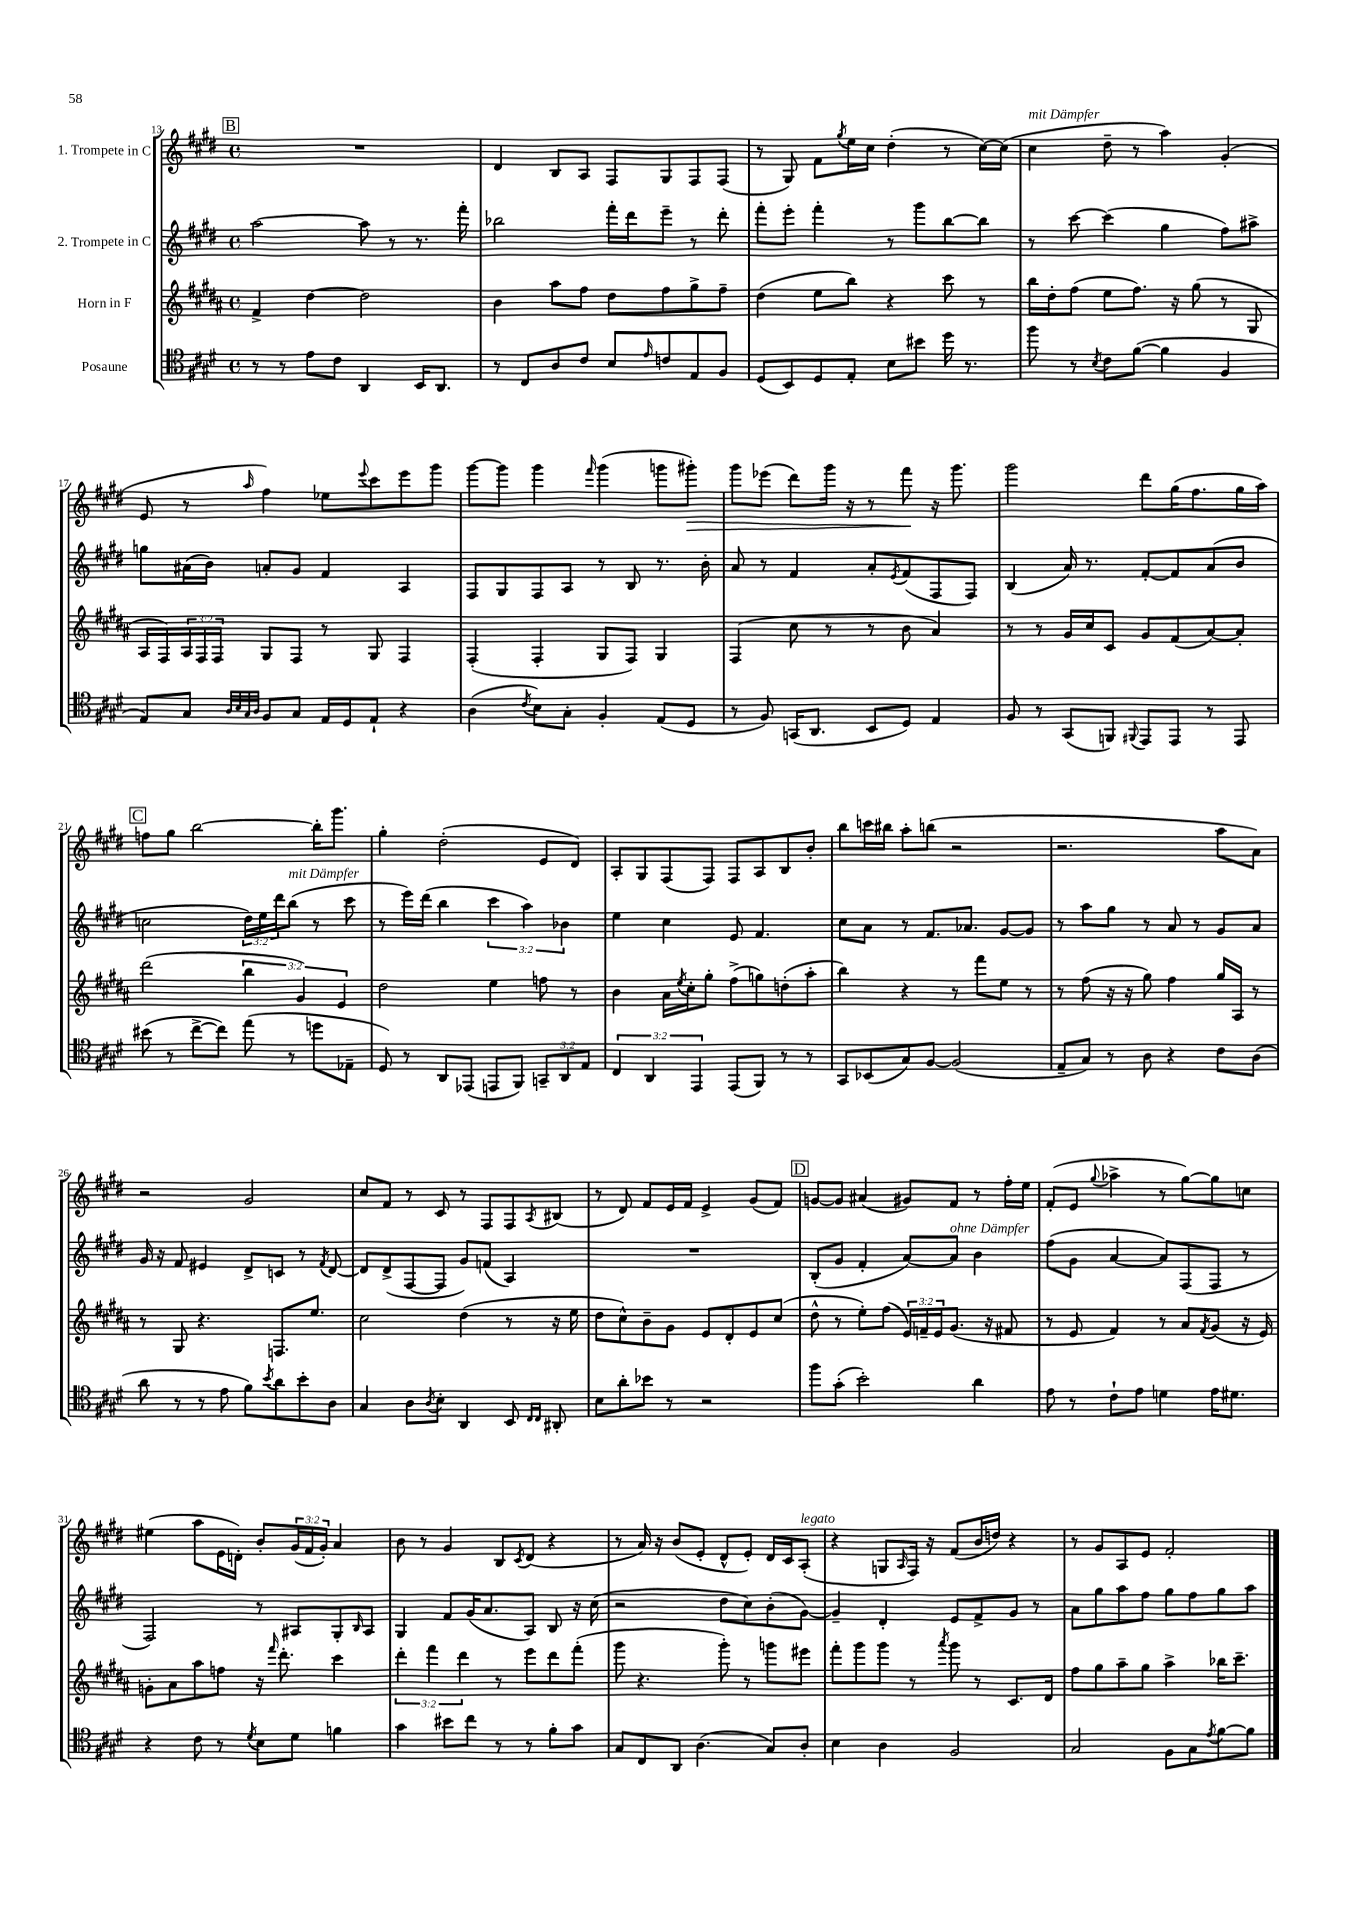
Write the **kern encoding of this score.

**kern	**kern	**kern	**kern
*staff4	*staff3	*staff2	*staff1
*clefC4	*clefG2	*clefG2	*clefG2
*k[f#c#g#d#]	*k[f#c#g#d#a#]	*k[f#c#g#d#]	*k[f#c#g#d#]
*M4/4	*M4/4	*M4/4	*M4/4
*met(c)	*met(c)	*met(c)	*met(c)
8r	4f#^	[2aa	1r
8r	.	.	.
8e	[4dd#	.	.
8c#	.	.	.
4AA	2dd#]	8aa]	.
.	.	8r	.
16BB	.	8.r	.
8.AA	.	.	.
.	.	16fff#'	.
=	=	=	=
8r	4b	2bb-	4d#
8C#	.	.	.
8A	8aa#	.	8B
8c#	8ff#	.	8A
8B	8dd#	16fff#'	8F#
.	.	16ddd#	.
16qqe	.	.	.
8c	8ff#	8eee~	8G#
8E	8gg#^	8r	8F#
8F#	8ff#~	8ddd#'	(8F#
=	=	=	=
(8D#	(4dd#	8fff#'	8r
8BB)	.	8eee'	8G#)
8D#	8ee	4fff#'	8f#
.	.	.	8qgg#
8E'	8bb)	.	16ee
.	.	.	16cc#
8B	4r	8r	(4dd#'
8b#	.	8ggg#	.
16dd#	8ccc#	[8bb	8r
8.r	.	.	.
.	8r	8bb]	[16cc#)
.	.	.	(16cc#]
=	=	=	=
8ff#	16bb	8r	4cc#
.	16dd#'	.	.
8r	(8ff#	[8ccc#	.
8qB	.	.	.
8c#	8ee	(4ccc#]	8dd#~
([8f#	8.ff#)	.	8r
4f#]	.	4gg#	4aa)
.	16r	.	.
.	(8gg#	.	.
4F#	8r	8ff#)	(4g#'
.	8G#	8aa#^	.
=	=	=	=
8E)	16A#	8gg	8e
.	16F#)	.	.
8G#	24A#	(16a#	8r
.	24F#	.	.
.	.	16b)	.
.	24F#	.	.
32qqA	.	.	.
32qqB	.	.	.
32qqG#	.	.	.
32qqA	.	.	16qqaa
8F#	8G#	8a'	4ff#)
8G#	8F#	8g#	.
16E	8r	4f#	8ee-
16D#	.	.	.
.	.	.	8qqeee
8E`	8G#	.	8ccc#
4r	4F#	4A	8eee
.	.	.	8ggg#
=	=	=	=
(4A	(4F#'	8F#	[8ggg#
.	.	8G#	8ggg#]
8qc#	.	.	.
8B)	4F#'	8F#	4ggg#
8G#'	.	8A	.
.	.	.	16qqfff#
4F#'	8G#	8r	(4ggg#
.	8F#)	8B	.
(8E	4G#	8.r	8ggg
8D#	.	.	8ggg#')
.	.	16b'	.
=	=	=	=
8r	(4F#	8a	8ggg#
8F#)	.	8r	(8eee-
(16GG	8cc#	4f#	8ddd#)
8.AA	.	.	.
.	8r	.	16ggg#
.	.	.	16r
8BB	8r	8a'	8r
.	.	8qe	.
8D#)	8b	(8f#	8fff#
4E	4a#)	8F#	16r
.	.	.	8.ggg#
.	.	8F#)	.
=	=	=	=
8F#	8r	(4B	2ggg#
8r	8r	.	.
(8GG#	16g#	16a)	.
.	16cc#	8.r	.
8FF)	8c#	.	.
8qqFF#	.	.	.
8EE	8g#	[8f#'	8ddd#
8EE	(8f#	8f#]	(16gg#
.	.	.	8.ff#
8r	[8a#)	(8a	.
8EE	8a#']	8b	16gg#
.	.	.	16aa)
=	=	=	=
(8b#	(2ddd#	2cc	8ff
8r	.	.	8gg#
[8cc#^	.	.	[2bb
8cc#])	.	.	.
(8ee	6bb	24dd#)	.
.	.	24ee	.
.	.	24ddd#	.
8r	.	(8bb	.
.	6g#)	.	.
8dd	.	8r	16bb']
.	.	.	8.ggg#
.	6e	.	.
8E-~	.	8ccc#	.
=	=	=	=
8D#)	2dd#	8r	4gg#'
8r	.	16eee)	.
.	.	(16ddd#	.
8AA	.	4bb	(2dd#'
(8EE-	.	.	.
8EE	4ee	6ccc#	.
8FF#)	.	.	.
.	.	6aa)	.
12GG~	8ff	.	8e
12AA	.	6b-	.
.	8r	.	8d#)
12E	.	.	.
=	=	=	=
6C#	4b	4ee	8A'
.	.	.	8G#
6AA	.	.	.
.	16a#	4cc#	(8F#
.	8qee	.	.
.	16cc#'	.	.
6EE	.	.	.
.	8gg#'	.	8F#)
(8EE	(8ff#^	8e	8F#
8FF#)	8gg)	4.f#	8A
8r	(8dd'	.	8B
8r	8aa#'	.	8b'
=	=	=	=
8GG#	4bb)	8cc#	8bb
(8BB-	.	8a	16ccc
.	.	.	16bb#
8G#)	4r	8r	8aa'
[8F#	.	8.f#	(8bb
(2F#]	8r	.	2r
.	.	8.a-	.
.	8fff#	.	.
.	8ee	[8g#	.
.	8r	8g#]	.
=	=	=	=
8E~	8r	8r	2.r
8G#)	(8ff#	8aa	.
8r	16r	8gg#	.
.	16r	.	.
8A	8gg#)	8r	.
4r	4ff#	8a	.
.	.	8r	.
8c#	16gg#	8g#	8aa
.	16A#	.	.
(8A	8r	8a	8a)
=	=	=	=
8a	8r	16g#	2r
.	.	16r	.
8r	8G#	8f#	.
8r	4.r	4e#	.
8e	.	.	.
8f#)	.	8d#^	2g#
8qb	.	.	.
8a	8.F	8c	.
8b'	.	8r	.
.	8.ee	.	.
.	.	8qf#	.
8A	.	[8d#	.
=	=	=	=
4G#	2cc#	8d#]	8cc#
.	.	(8d#^	8f#
8A	.	[8F#	8r
8qA	.	.	.
8B'	.	8F#]	8c#
4AA	(4dd#	8g#)	8r
.	.	(8f	8F#
8BB	8r	4A)	8F#
16qqC#	.	.	.
16qqC#	.	.	8qA
8AA#'	16r	.	(8B#
.	16ee	.	.
=	=	=	=
8B	8dd#	1r	8r
8a'	8cc#^^)	.	8d#)
8b-	8b~	.	8f#
8r	8g#	.	16e
.	.	.	16f#
2r	8e	.	4e^
.	8d#'	.	.
.	8e	.	(8g#
.	(8cc#	.	8f#)
=	=	=	=
8ff#	8dd#^^	(8B'	[8g
(8g#'	8r	8g#	8g]
2b')	8ee')	4f#'	(4a#
.	(8ff#	.	.
.	24e)	[8a)	8g#)
.	24f~	.	.
.	24e	.	.
.	(8.g#	8a]	8f#
4a	.	4b	8r
.	16r	.	.
.	8f#	.	16ff#'
.	.	.	16ee
=	=	=	=
8e	8r	(8ff#	(8f#'
8r	8e	8g#	8e
.	.	.	8qqgg#
8c#`	4f#)	[4a	4aa-^
8e	.	.	.
4d	8r	8a])	8r
.	8a#	(8F#	[8gg#)
.	8qf#	.	.
16e	(8g#	8F#	8gg#]
8.d#	.	.	.
.	16r	8r	8cc
.	16e)	.	.
=	=	=	=
4r	8g'	2F#)	(4ee#
.	8a#	.	.
8c#	8aa#	.	8aa
8r	8ff	.	16e
.	.	.	16d')
8qd#	.	.	.
8B	16r	8r	8b'
.	16qqfff#	.	.
.	8.ddd#'	.	.
8d#	.	8A#	(24g#
.	.	.	24f#
.	.	.	24g#')
4f	4ccc#	8G#'	4a
.	.	16qqB	.
.	.	8A#	.
=	=	=	=
4g#	6ddd#'	4G#	8b
.	.	.	8r
.	6fff#	.	.
8b#	.	8f#	4g#
.	6ddd#	.	.
8cc#	.	(16g#	.
.	.	8.a	.
8r	8r	.	8B
.	.	.	8qc#
8r	8eee	8A)	(8d#
8f#'	8ddd#	8B	4r
8g#	(8fff#'	16r	.
.	.	(16cc#	.
=	=	=	=
8G#	8ggg#	2r	8r
8C#	4.r	.	16a)
.	.	.	16r
8AA	.	.	(8b
(4.A	.	.	8e'
.	8ggg#')	8dd#	8d#^^
.	8r	8cc#)	8e')
8G#)	8ggg	(8b'	16d#
.	.	.	16c#
8A'	8eee#	[8g#)	(8A'
=	=	=	=
4B	8fff#'	4g#~]	4r
.	8ggg#	.	.
4A	8ggg#	4d#'	8G
.	.	.	16qqA
.	8r	.	16F#)
.	.	.	16r
.	8qaaa#	.	.
2F#	8ggg#	8e	(8f#
.	8r	8f#^	16b
.	.	.	16dd)
.	8.c#	8g#	4r
.	.	8r	.
.	16d#	.	.
=	=	=	=
2G#	8ff#	8a	8r
.	8gg#	8gg#	8g#
.	8aa#~	8aa	8A
.	8gg#	8ff#	8e
8F#	4aa#^	8gg#	2f#'
8G#	.	8ff#	.
8qe	.	.	.
[8f#	16bb-	8gg#	.
.	8.ccc#~	.	.
8f#]	.	8aa	.
==	==	==	==
*-	*-	*-	*-
